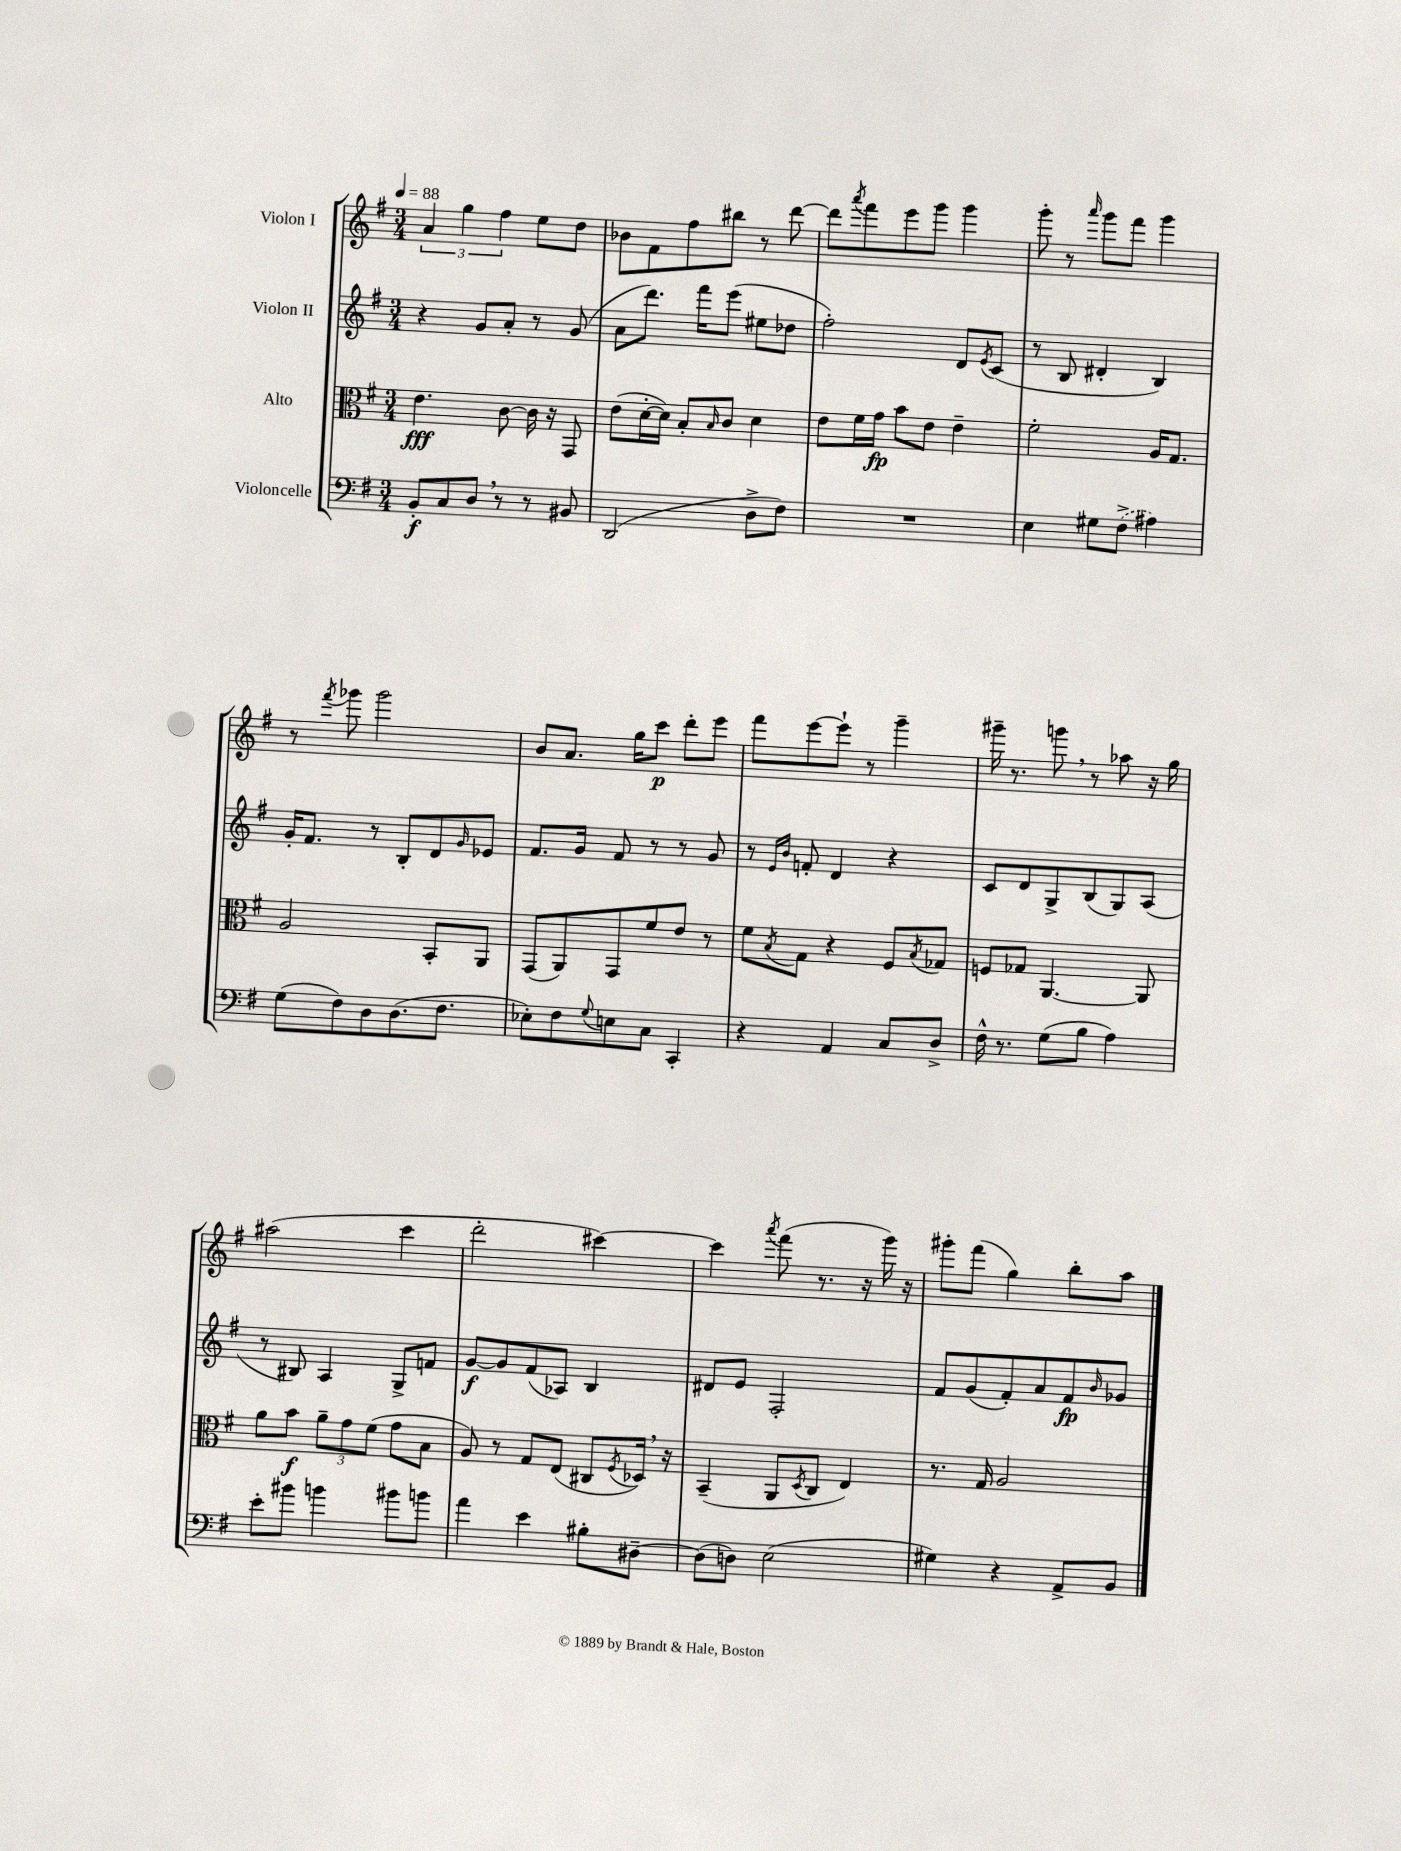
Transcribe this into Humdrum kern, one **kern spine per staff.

**kern	**dynam	**kern	**dynam	**kern	**dynam	**kern	**dynam
*part4	*part4	*part3	*part3	*part2	*part2	*part1	*part1
*staff4	*staff4	*staff3	*staff3	*staff2	*staff2	*staff1	*staff1
*I"Violoncelle	*	*I"Alto	*	*I"Violon II	*	*I"Violon I	*
*clefF4	*	*clefC3	*	*clefG2	*	*clefG2	*
*k[f#]	*	*k[f#]	*	*k[f#]	*	*k[f#]	*
*M3/4	*	*M3/4	*	*M3/4	*	*M3/4	*
*MM88	*	*MM88	*	*MM88	*	*MM88	*
=1	=1	=1	=1	=1	=1	=1	=1
8BB'/L	f	4.e\	fff	4r	.	6a/	.
8C/	.	.	.	.	.	.	.
.	.	.	.	.	.	6gg\	.
8D,/J	.	.	.	8g/L	.	.	.
.	.	.	.	.	.	6ff#\	.
8r	.	[8c\	.	8a'/J	.	.	.
8r	.	16c\]	.	8r	.	8ee\L	.
.	.	16r	.	.	.	.	.
8BB#X/	.	8GG/	.	(8g/	.	8dd\J	.
=2	=2	=2	=2	=2	=2	=2	=2
(2DD/	.	(8e\L	.	8a\L	.	8b-X\L	.
.	.	[16d'\L	.	8.ddd\J)	.	8f#\	.
.	.	16d\JJ])	.	.	.	.	.
.	.	8B'/L	.	.	.	8ff#\	.
.	.	.	.	16fff#\KL	.	.	.
.	.	16qqB/	.	.	.	.	.
.	.	8c/J	.	(8eee\J	.	8bb#X\J	.
8D^\L	.	4d\	.	8ee#X\L	.	8r	.
8F#\J)	.	.	.	8dd-X\J	.	[8ddd\	.
=3	=3	=3	=3	=3	=3	=3	=3
2.r	.	8e\L	.	2ff#'\)	.	8ddd\L]	.
.	.	.	.	.	.	8qaaa/	.
.	.	16f#\L	.	.	.	8fff#\	.
.	.	16g\JJ	fp	.	.	.	.
.	.	8b\L	.	.	.	8eee\	.
.	.	8e\J	.	.	.	8ggg\J	.
.	.	4e~\	.	8d/L	.	4ggg\	.
.	.	.	.	8qe/	.	.	.
.	.	.	.	(8c/J	.	.	.
=4	=4	=4	=4	=4	=4	=4	=4
4E\	.	2f#'\	.	8r	.	8ggg'\	.
.	.	.	.	8B/	.	8r	.
.	.	.	.	.	.	16qqaaa/	.
8G#X\L	.	.	.	4d#X'/	.	8ggg\L	.
(8F#^\J	.	.	.	.	.	8fff#\J	.
4A#X\)	.	16A/KL	.	4B/)	.	4ggg\	.
.	.	8.G/J	.	.	.	.	.
!!LO:LB:g=z
=5	=5	=5	=5	=5	=5	=5	=5
(8G\L	.	2A/	.	16g'/KL	.	8r	.
.	.	.	.	8.f#/J	.	.	.
.	.	.	.	.	.	8qfff#/	.
8F#\)	.	.	.	.	.	8ggg-X\	.
8D\	.	.	.	8r	.	2ggg-\	.
(8.D\	.	.	.	8B'/L	.	.	.
.	.	8BB'/L	.	8d/	.	.	.
8.F#\J	.	.	.	.	.	.	.
.	.	.	.	16qqg/	.	.	.
.	.	8AA/J	.	8e-X/J	.	.	.
=6	=6	=6	=6	=6	=6	=6	=6
8E-X'\L)	.	(8GG/L	.	8.f#/L	.	8b/L	.
8F#\	.	8AA/)	.	.	.	8.a/J	.
.	.	.	.	16g/Jk	.	.	.
8qqG/	.	.	.	.	.	.	.
8En\	.	8GG/	.	8f#/	.	.	.
.	.	.	.	.	.	16gg\KL	.
8C\J	.	8f#/	.	8r	.	8ccc\J	p
4CC'/	.	8e/J	.	8r	.	8ddd'\L	.
.	.	8r	.	8g/	.	8eee\J	.
=7	=7	=7	=7	=7	=7	=7	=7
4r	.	8f#\L	.	8r	.	8fff#\L	.
.	.	.	.	16qqe/LL	.	.	.
.	.	8qB/	.	16qqb/JJ	.	.	.
.	.	8G\J	.	8fn'/	.	[8eee\	.
4AA/	.	4r	.	4d/	.	8eee`\J]	.
.	.	.	.	.	.	8r	.
8C/L	.	8F#/L	.	4r	.	4ggg~\	.
.	.	8qB/	.	.	.	.	.
8D^/J	.	8G-X/J	.	.	.	.	.
=8	=8	=8	=8	=8	=8	=8	=8
16F#^^\	.	8Fn/L	.	8c/L	.	16ggg#X~\	.
8.r	.	.	.	.	.	8.r	.
.	.	8G-X/J	.	8d/	.	.	.
(8G\L	.	[4.AA/	.	8G^/	.	8gggn,\	.
8B\J	.	.	.	(8B/	.	8r	.
4A\)	.	.	.	8G/)	.	8aa-X\	.
.	.	8AA/]	.	(8A/J	.	16r	.
.	.	.	.	.	.	16gg\	.
!!LO:LB:g=z
=9	=9	=9	=9	=9	=9	=9	=9
8e'\L	.	8a\L	.	8r	.	(2aa#X\	.
8b#X\J	.	8b\J	f	8B#X/)	.	.	.
4bn\	.	12a~\L	.	4A/	.	.	.
.	.	12g\	.	.	.	.	.
.	.	(12f#\J	.	.	.	.	.
8b#X\L	.	8g\L	.	8G^/L	.	4ccc\	.
8bn\J	.	8B\J	.	8fn/J	.	.	.
=10	=10	=10	=10	=10	=10	=10	=10
4a\	.	8A/)	.	[8g/L	f	2ddd'\	.
.	.	8r	.	8g/]	.	.	.
4e\	.	8G/L	.	(8f#/	.	.	.
.	.	(8E/J	.	8A-X/J)	.	.	.
8B#X'\L	.	8C#X/L	.	4B/	.	[4ccc#X\)	.
.	.	8qF#/	.	.	.	.	.
[8D#X~\J	.	16D-X,/Jk)	.	.	.	.	.
.	.	16r	.	.	.	.	.
=11	=11	=11	=11	=11	=11	=11	=11
(8D#\L]	.	(4BB~/	.	8d#X/L	.	4ccc#\]	.
8Dn\J)	.	.	.	8e/J	.	.	.
.	.	.	.	.	.	8qaaa/	.
(2E\	.	8AA/L	.	2F#'/	.	(8fff#\	.
.	.	8qD/	.	.	.	.	.
.	.	8C/J	.	.	.	8.r	.
.	.	4E/)	.	.	.	.	.
.	.	.	.	.	.	16r	.
.	.	.	.	.	.	16ggg\)	.
.	.	.	.	.	.	16r	.
=12	=12	=12	=12	=12	=12	=12	=12
4G#X\)	.	8.r	.	8f#/L	.	8ggg#X'\L	.
.	.	.	.	(8g/	.	(8fff#\J	.
.	.	16G/	.	.	.	.	.
4r	.	2A/	.	8f#'/)	.	4gg\)	.
.	.	.	.	8a/	.	.	.
8AA^/L	.	.	.	8f#/	fp	8bb'\L	.
.	.	.	.	16qqb/	.	.	.
8BB/J	.	.	.	8g-X/J	.	8aa\J	.
==	==	==	==	==	==	==	==
*-	*-	*-	*-	*-	*-	*-	*-
